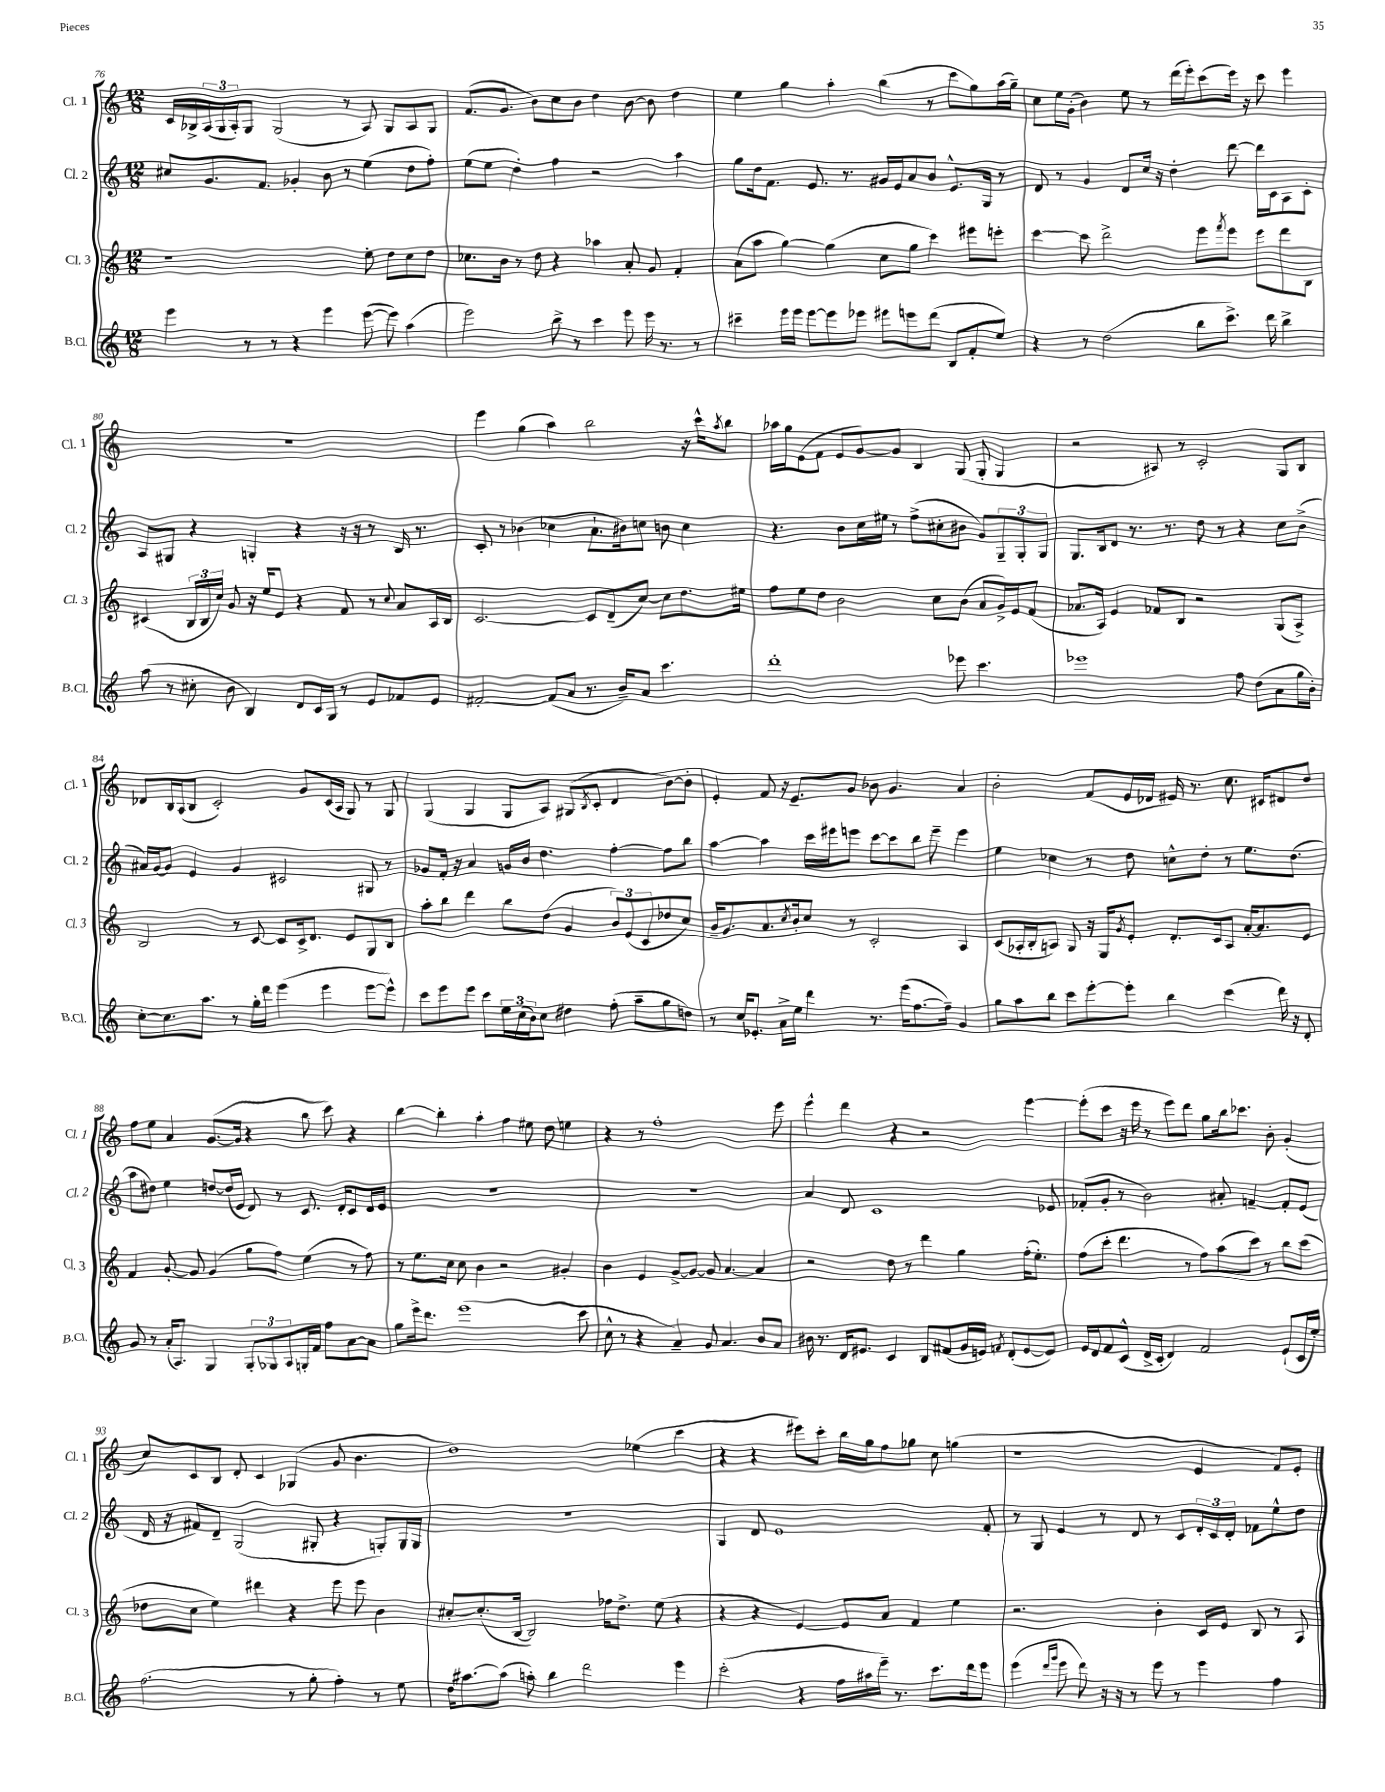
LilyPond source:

<<
\new StaffGroup <<
\new Staff = "s0" \with { instrumentName = "Cl. 1" shortInstrumentName = "Cl. 1" } {
    \clef treble \key c \major \numericTimeSignature \time 12/8
    c'16 bes16-> \tuplet 3/2 { a16( g16 a16-.) } g8 g2( r8 a8) g8 a8 g8 |
    f'8.( g'8. b'8) c''8 b'8 d''4 b'8~ b'8 d''4 |
    e''4 g''4 a''4-. b''4( r8 c'''8 g''8) a''16( g''16--) |
    c''8 e''16 g'16-.( b'4) e''8 r8 d'''16( e'''16-.) c'''8( e'''16) r16 c'''8 e'''4 |
    R1. |
    e'''4 g''4( a''4) b''2 r16 c'''16-^ \acciaccatura { a''8 } b''8 |
    aes''16 g''16 e'8( f'8 e'8 g'8~) g'8 b4 g8( g8-. g4 |
    r2 ais8) r8 c'2-. g8 b8 |
    des'8 b16 a16( b8 c'2-.) g'8 c'16( a16 g8) r8 g8 |
    g4( g4 g8 a8) gis8( \acciaccatura { b8 } c'8-. d'4 b'8~) b'8-. |
    e'4-. f'8 r16 e'8.-- g'8 bes'8 g'4. a'4 |
    b'2-. f'8( e'16 des'16 eis'16) r8. c''8. cis'16 dis'8 d''8 |
    f''8 e''8 a'4 g'8.~( g'16 r4 b''8 c'''8) r4 |
    b''4~ b''4-. a''4-. f''4 eis''8 d''8 e''4 |
    r4 r8 f''1-. e'''8 |
    e'''4-^ d'''4 r4 r2 e'''4~ |
    e'''8-.( c'''8 r16 e'''16 r8 e'''8) d'''8 g''8 b''16 ces'''8. b'8-. g'4-.( |
    c''8) c'8 b8 d'8-. c'4 ges4( g'8 b'4. |
    d''1) ees''4( c'''4 |
    r4 r4 eis'''8) c'''8-. b''16 g''16 f''8 ges''8 c''8 g''4( |
    r1 e'4 f'8) e'8-. \bar "|." |
}
\new Staff = "s1" \with { instrumentName = "Cl. 2" shortInstrumentName = "Cl. 2" } {
    \clef treble \key c \major \numericTimeSignature \time 12/8
    cis''8 g'8. f'8. ges'4-. b'8 r8 e''4( d''8 f''8-.) |
    e''8( e''8 d''4-.) f''4 r2 a''4 |
    g''8 d''16 f'8. e'8. r8. gis'16 e'16 a'8 b'8 e'8.-^ g16 r8 |
    d'8 r8 g'4 d'8 c''16 r16 d''4-. d'''8~ d'''16 c'16 a8 c'8-. |
    a8 gis8 r4 g4-. r4 r16 r16 r8 b16 r8. |
    c'8-. r8 bes'4( ces''4 a'8.-! bis'16) c''8 b'8 c''4 |
    r4. b'8 c''16 eis''16 r8 f''8->( cis''8-. bis'8 g'8) \tuplet 3/2 { g8-- g8-. g8 } |
    g8. b16 d'8 r8. r8. d''8 r8 r4 c''8 b'8->( |
    ais'16) g'16~ g'8 e'4 g'4 cis'2 gis8 r8 |
    ges'8 f'16-. r16 a'4 g'16 b'16 d''4. f''4~-. f''8 b''8 |
    a''4~ a''4 c'''16 eis'''16 e'''8 c'''8~ c'''8 b''8 e'''8-- e'''4 |
    e''4 ces''4 r8 d''8 c''8-^ d''8-. r8 e''8. d''8.( |
    a''8 dis''8) e''4 d''8~ d''16( e'16 d'8) r8 c'8. d'16-. c'8 d'16 e'16 |
    R1. |
    R1. |
    a'4 d'8 c'1 ees'8 |
    fes'8-.( g'8-. r8 b'2) ais'8-. f'4~-- f'8-. e'8( |
    d'16 r16 fis'8) d'8-- g2( gis8-. r4 g8-.) g16 g16 |
    R1. |
    g4 d'8 e'1 f'8-. |
    r8 g8 e'4 r8 d'8 r8 c'8 \tuplet 3/2 { d'16-. c'16 d'16-. } fes'8 e''8-^ d''8 \bar "|." |
}
\new Staff = "s2" \with { instrumentName = "Cl. 3" shortInstrumentName = "Cl. 3" } {
    \clef treble \key c \major \numericTimeSignature \time 12/8
    r1 e''8-. d''8 c''8 d''8 |
    ces''8. b'16 r8 d''8 r4 aes''4 a'8-. g'8 f'4-. |
    a'8( a''8 g''4~) g''4( c''8 g''8 c'''4) eis'''8 e'''8-. |
    c'''4~ c'''8 d'''2-> e'''8 \acciaccatura { f'''8 } e'''8 e'''8 d'''8 b8 |
    cis'4( \tuplet 3/2 { b16 b16 c''16) } g'8 r16 e''16 e'8 r4 f'8 r8 \appoggiatura { c''8 } a'8 a16 b16 |
    c'2.~ c'8 d'8--( c''8~) c''8 d''8. eis''16 |
    f''8 e''8 d''8 b'2 c''8 b'8( a'8 g'16->) e'16 f'8( |
    aes'8. a16) e'4 fes'8 b8 r2 g8( a8->) |
    b2 r8 c'8~ c'8 c'16-> d'8. e'8 g8 b8 |
    a''8-. b''8 d'''4 b''8 d''8( g'4 \tuplet 3/2 { b'8) e'8( c'8 } des''8 c''8) |
    b'16-- g'8. a'8. \acciaccatura { c''8 } b'16-. c''8 r8 c'2-. a4 |
    c'8( aes16-. b16-. a8) g8 r16 g16 \acciaccatura { g'8 } e'8-. d'8.-. c'16 a8 a'16~-. a'8. e'8 |
    f'4 g'8~-. g'8 g'4( g''8 f''8) e''4( r8 f''8) |
    r8 e''8. c''16 c''8 b'4 r2 gis'4-. |
    b'4 e'4 g'8~-> g'8~ g'8 a'4.~ a'4 |
    r2 d''8 r8 d'''4 g''4 f''16-.( e''8.-.) |
    f''8( c'''8-. d'''4. r8 f''8) a''8( c'''8) r8 b''8 c'''8( |
    des''8 c''8 e''4) dis'''4 r4 e'''8 e'''8 b'4 |
    cis''8~-. cis''8.-.( b16~ b2) fes''16 d''8.-> e''8( r4 |
    r4 r4 e'4~) e'8 a'8 f'4 e''4 |
    r2. b'4-. c'16 e'16 b8 r8 a8 \bar "|." |
}
\new Staff = "s3" \with { instrumentName = "B.Cl." shortInstrumentName = "B.Cl." } {
    \clef treble \key c \major \numericTimeSignature \time 12/8
    e'''4 r8 r8 r4 e'''4 e'''8~( e'''8) a''4( |
    e'''2) b''8-> r8 c'''4 e'''8 e'''16 r8. r8 |
    cis'''4-- e'''16 e'''16 e'''8~ e'''8 ees'''8 eis'''8 e'''8 d'''8( b8 f'8-. e''8) |
    r4 r8 d''2( b''8 c'''8.->) d'''16 b''4-> |
    a''8( r8 cis''8-. b'8 b4) d'8 c'16 g16 r8 e'8 fes'8 e'8 |
    fis'2~-. fis'8( a'8 r8. b'16--) a'8 c'''4. |
    d'''1-. ees'''8 c'''4. |
    ees'''1 f''8 d''8( a'8 g''16 b'16-.) |
    c''8~-. c''8. a''8. r8 g''16-. d'''16 e'''4( e'''4 e'''8~ e'''8-^) |
    c'''8 e'''8 e'''8 c'''8 \tuplet 3/2 { e''16 c''16( b'16) } c''8 dis''4 f''8-.( a''8-- g''8 d''8) |
    r8 c''16 ees'8.-. a'16-> e''16 d'''4 r8. e'''16( f''8.~ f''16--) g'4 |
    g''8 a''8 b''8 c'''8 e'''8~-. e'''8-. b''4 c'''4( d'''16) r16 d'8-. |
    g'8 r8 a'16-.( a8.) g4 \tuplet 3/2 { g8-. ges8 a8 } g16-. f'16 f''8 a'8~ a'8 |
    g''8 e'''16-> d'''8. e'''1( c'''8 |
    c''8-^ r8 r4 a'4--) g'8 a'4. b'8 a'8 |
    bis'16 r8. d'16 eis'8. c'4 b8 fis'8( g'16 e'16) \acciaccatura { f'8 } d'8-.( e'8~ e'8) |
    e'16 d'16 f'8 c'8-^( d'16-> c'16-. d'4) f'2 e'8-!( c'16 e''16-.) |
    f''2.( r8 g''8-. f''4-.) r8 e''8 |
    d''16 ais''8.~ ais''8( a''8-.) b''4 d'''2 e'''4 |
    c'''2-.( r4 f''16 ais''16 e'''16--) r8. c'''8. d'''16 e'''8 |
    e'''4( \grace { d'''16 g'''16 } e'''8 d'''8) r16 r16 r8 e'''8 r8 e'''4 f''4 \bar "|." |
}
>>
>>
\layout { \context { \Score currentBarNumber = #76 } }
